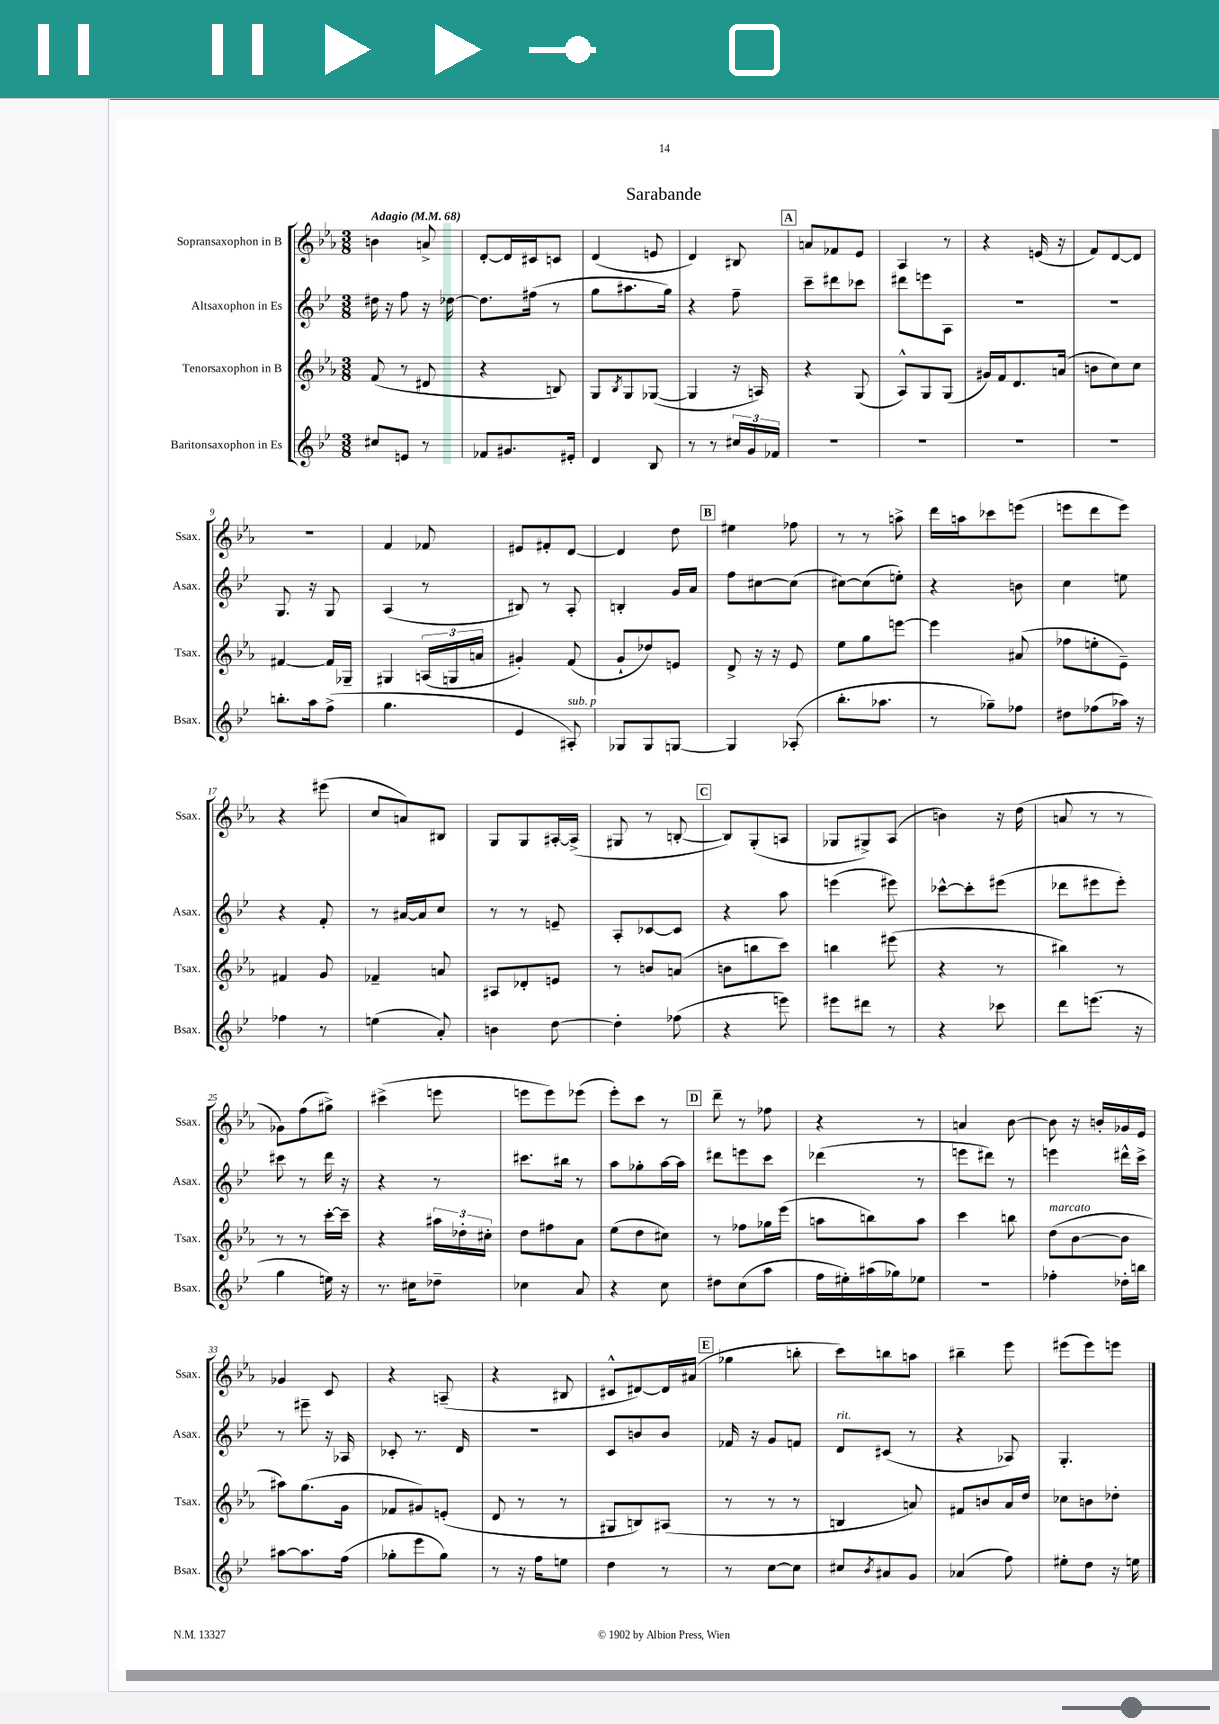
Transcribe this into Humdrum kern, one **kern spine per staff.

**kern	**kern	**kern	**kern
*staff4	*staff3	*staff2	*staff1
*clefG2	*clefG2	*clefG2	*clefG2
*k[b-e-]	*k[b-e-a-]	*k[b-e-]	*k[b-e-a-]
*M3/8	*M3/8	*M3/8	*M3/8
*MM68	*MM68	*MM68	*MM68
8cc#	(8f	16dd#	4b
.	.	16r	.
8e	8r	8ff	.
8r	8d#	16r	8a^
.	.	[16dd-	.
=	=	=	=
8f-	4r	8.dd-]	[8d'
8.g#	.	.	16d]
.	.	(16ff#	16c#
.	8B)	8r	8c
16e#'	.	.	.
=	=	=	=
4d	8G	8gg	(4d
.	8qB-	.	.
.	8G	8.aa#	.
8B-	([8G-	.	8e
.	.	16gg)	.
=	=	=	=
8r	4G-]	4r	4d)
8r	.	.	.
24cc#	16r	8ff~	8B#
24g	.	.	.
.	16A)	.	.
24f-	.	.	.
=	=	=	=
4.r	4r	8ccc~	8a
.	.	8ddd#	8f-
.	(8G	8ccc-	8e-
=	=	=	=
4.r	8A-^^)	8ddd#	4A-
.	8G	8eee	.
.	(8G	8A	8r
=	=	=	=
4.r	16g#)	4.r	4r
.	16f	.	.
.	8.d	.	.
.	.	.	(16e
.	(16a	.	16r
=	=	=	=
4.r	8b	4.r	8f)
.	8cc)	.	[8d
.	8cc	.	8d]
=	=	=	=
8.bb'	[4f#	8.G	4.r
16aa	.	16r	.
(8ff^	16f#]	8G	.
.	16G-~	.	.
=	=	=	=
4.gg	4G#	(4A	4f
.	(24A	8r	8f-
.	24G	.	.
.	24a	.	.
=	=	=	=
4e-	4g#')	8B#)	8e#
.	.	8r	8f#'
8A#')	(8f	8A'	[8d
=	=	=	=
8G-	8g`	4B'	4d]
8G-	8dd-)	.	.
[8G	8e	16g	8dd
.	.	16a	.
=	=	=	=
4G]	8d^	8ff	4ee#
.	16r	[8cc#	.
.	16r	.	.
(8A-'	8e-	(8cc#]	8ff-
=	=	=	=
8.bb-'	8ee-	[8cc#)	8r
.	8gg	(8cc#]	8r
8.aa-	.	.	.
.	[8eee	8ee')	8aa^
=	=	=	=
8r	4eee]	4r	16ddd
.	.	.	16aa
8gg-~)	.	.	8ccc-
8ff-	(8a#	8b	(8eee
=	=	=	=
8dd#	8ff-	4cc	8eee
(8ff-	8ee'	.	8ddd
16aa-)	8e-~)	8ee	8eee)
16r	.	.	.
=	=	=	=
4ff-	4f#	4r	4r
8r	8g	8f'	(8eee#
=	=	=	=
(4ee	4f-~	8r	8cc
.	.	[16a#	8a)
.	.	16a#]	.
8a')	8a	8cc	8B#
=	=	=	=
4b	8A#	8r	8G
.	8d-'	8r	8G
[8dd	8e	8e~	[16A#'
.	.	.	(16A#^]
=	=	=	=
4dd']	8r	8A'	8G#
.	8b	[8c-	8r
(8ff-	(8a	8c-]	[8B'
=	=	=	=
4r	8b	4r	8B])
.	8bb	.	(8G'
8eee)	8ccc)	8aa	8A
=	=	=	=
8eee#	4bb	(4eee	8G-
8ddd#	.	.	8G#^)
8r	(8eee#	8eee#)	(8A-
=	=	=	=
4r	4r	[8ccc-^^	4b)
.	.	8ccc-']	.
8ccc-	8r	(8eee#	16r
.	.	.	(16dd
=	=	=	=
8ddd	4bb#)	8ddd-	8a
(8.eee	.	8eee#	8r
.	8r	8eee#')	8r
16r	.	.	.
=	=	=	=
4gg	8r	8ccc#	8g-)
.	8r	8r	(8ff
16ee)	[16ccc'	16ddd	8gg#^)
16r	16ccc~]	16r	.
=	=	=	=
8.r	4r	4r	(4ccc#^
16cc#	.	.	.
8dd-~	24aa#	8r	8eee
.	24dd-'	.	.
.	24cc#'	.	.
=	=	=	=
4cc-	8dd	8.ccc#	8eee
.	8ff#	.	8eee)
.	.	16bb#	.
8a	8a-	8r	(8eee-
=	=	=	=
4r	(8ee-	8aa	8eee-')
.	8dd	8gg-'	8ccc
8cc	8cc#)	[16aa	8r
.	.	16aa]	.
=	=	=	=
8dd#	8r	8ddd#	8ddd~
(8cc	8ff-	8eee	8r
8aa	16gg-	8ccc	8ff-
.	(16eee-	.	.
=	=	=	=
16ff	8aa	(4ddd-	4r
16ee#')	.	.	.
(16aa#	8bb)	.	.
16gg-)	.	.	.
8ee-	8aa	8r	8r
=	=	=	=
4.r	4ccc	8eee	4a
.	.	8ddd#)	.
.	8bb	8r	[8b-
=	=	=	=
4ff-'	(8dd	4eee	8b-]
.	[8b-	.	16r
.	.	.	16b'
16dd-'	8b-]	16ddd#^^	16g-
16bb	.	16ccc^	16e-
=	=	=	=
[8aa#	8aa#)	8r	4g-
8.aa#]	(8.gg	8eee#~	.
.	.	16r	8c
(16ff	16g	16A-	.
=	=	=	=
8gg-'	8f-	8c-'	4r
8eee-	8g#)	8.r	.
8gg-)	(8e'	.	(8A~
.	.	16d	.
=	=	=	=
8r	8d	4.r	4r
16r	8r	.	.
16ff	.	.	.
8ee	8r	.	8B#
=	=	=	=
4dd	8G#	8c	8c#^^
.	8B)	8b	[8d#)
8r	(8A#	8b	16d#]
.	.	.	(16a#
=	=	=	=
8r	8r	16f-	4gg-
.	.	16r	.
[8cc	8r	8g	.
8cc]	8r	8f	8bb'
=	=	=	=
8cc#	4B	8d	8ccc)
8qb-	.	.	.
8a#	.	(8c#	8bb
8g	8a)	8r	8aa
=	=	=	=
(4a-	8f#	4r	4bb#~
.	8b	.	.
8ff)	16a-	8A-)	8eee-
.	16dd	.	.
=	=	=	=
8ee#'	8cc-	4.G'	(8eee#
8dd	8b	.	8eee#)
16r	8dd-'	.	8eee
16ee	.	.	.
==	==	==	==
*-	*-	*-	*-
